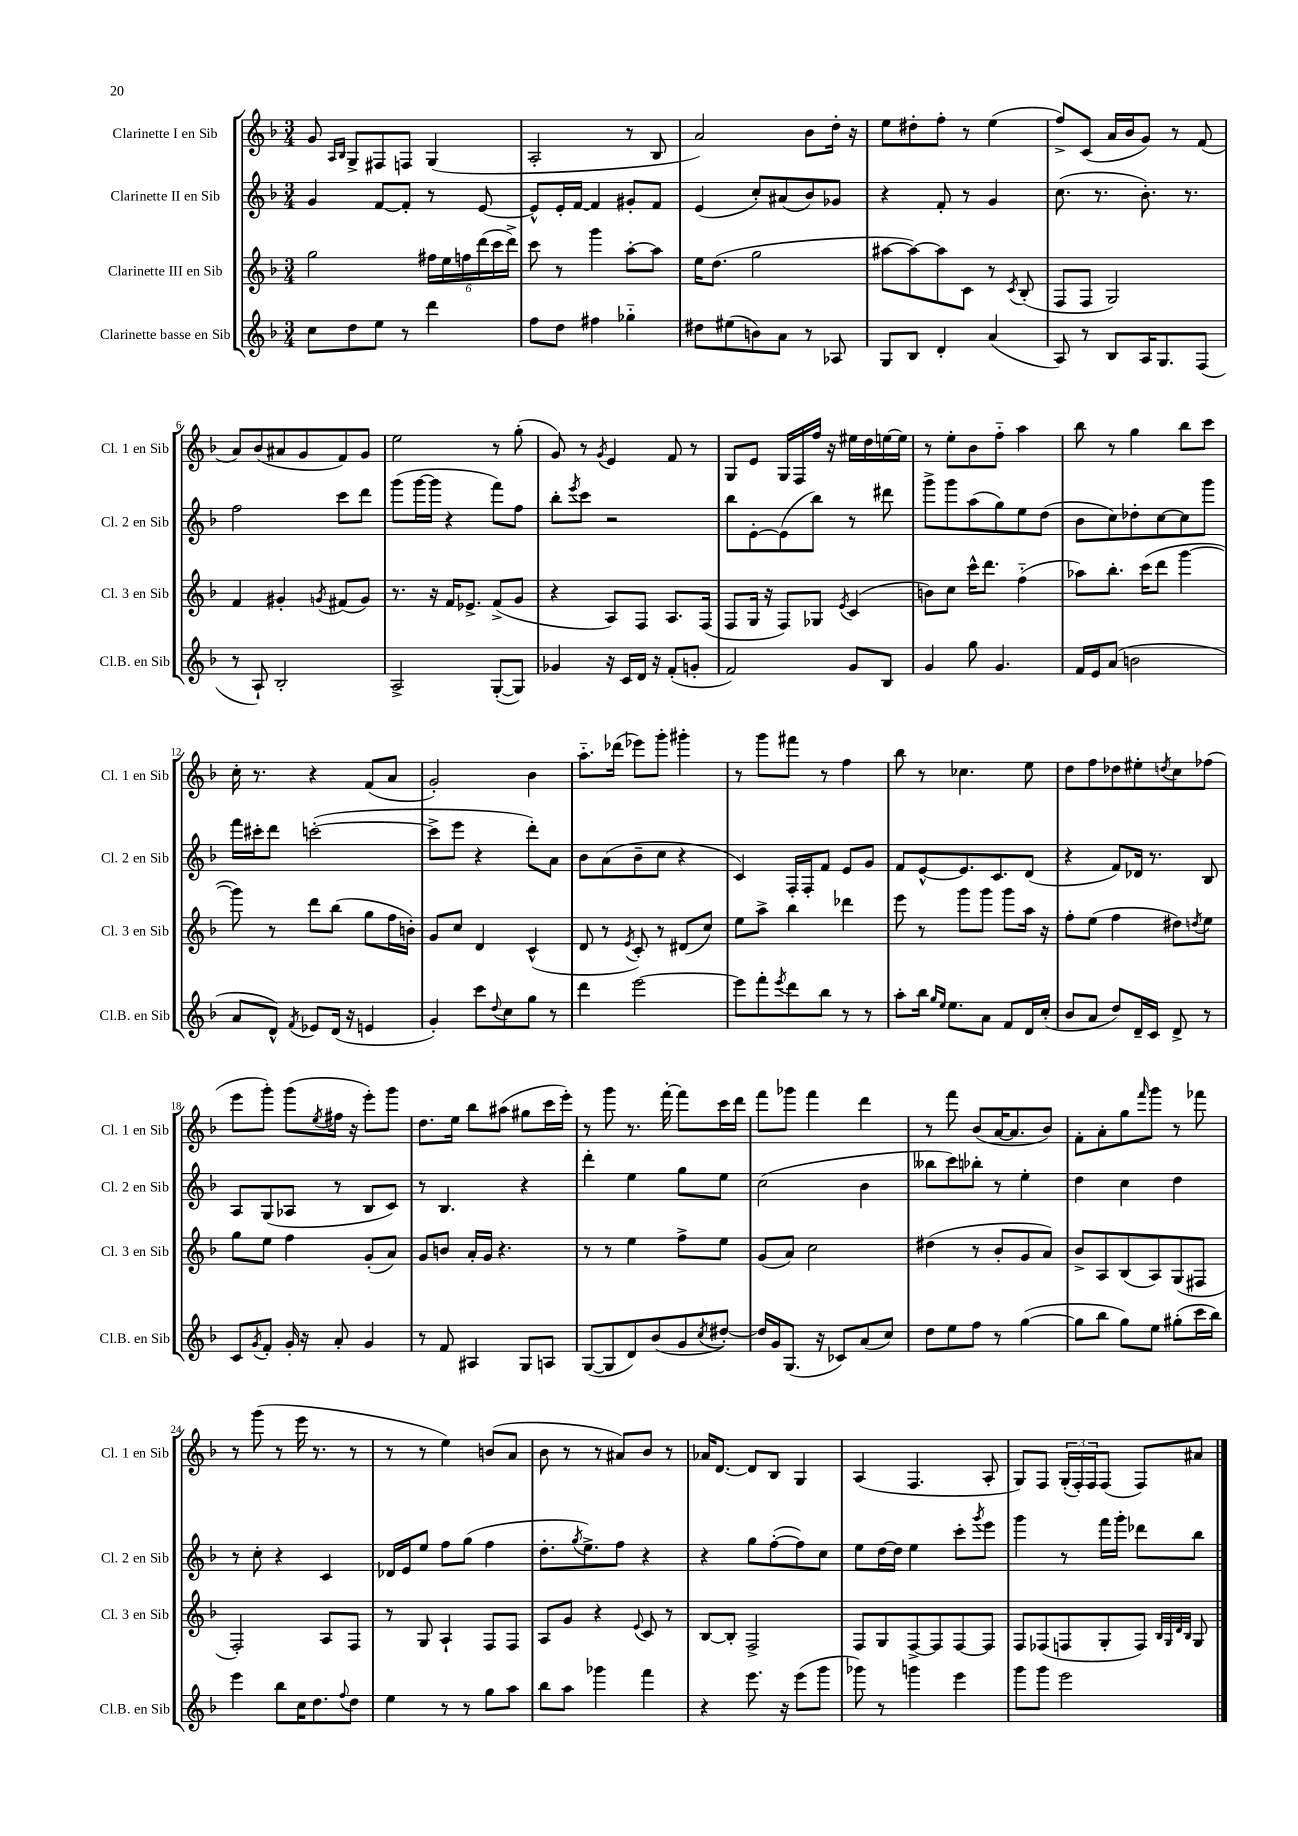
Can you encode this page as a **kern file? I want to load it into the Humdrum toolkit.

**kern	**kern	**kern	**kern
*staff4	*staff3	*staff2	*staff1
*clefG2	*clefG2	*clefG2	*clefG2
*k[b-]	*k[b-]	*k[b-]	*k[b-]
*M3/4	*M3/4	*M3/4	*M3/4
8cc\L	2gg\	4g/	8g/
.	.	.	16qqA/LL
.	.	.	16qqB-/JJ
8dd\	.	.	8G^/L
8ee\J	.	[8f/L	8F#/
8r	.	8f'/]J	8F/J
4ddd\	24ff#\LL	8r	(4G/
.	24ee\	.	.
.	24ff\	.	.
.	(24ddd\	[8e/	.
.	24ccc\	.	.
.	24ddd^\JJ)	.	.
=	=	=	=
8ff\L	8ccc\	8e^^/]L	2A'/
8dd\J	8r	16e'/L	.
.	.	[16f/JJ	.
4ff#\	4ggg\	4f/]	.
4gg-'~\	[8aa'\L	8g#'/L	8r
.	8aa\]J	8f/J	8B-/
=	=	=	=
8dd#\L	16ee\LK	(4e/	2a/)
.	(8.dd\J	.	.
(8ee#\	.	.	.
8b\)	2gg\	8cc'/L)	.
8a\J	.	(8a#/	.
8r	.	8b-/)	8b-\L
8A-/	.	8g-/J	16dd'\Jk
.	.	.	16r
=	=	=	=
8G/L	[8aa#\L	4r	8ee\L
8B-/J	8aa#\_)	.	8dd#'\
4d'/	8aa#\]	8f'/	8ff'\J
.	8c\J	8r	8r
(4a/	8r	4g/	(4ee\
.	8qc/	.	.
.	(8B-'/	.	.
=	=	=	=
8A/)	8F/L	(8.cc\	8ff^/L)
8r	8F/J	.	(8c/J
.	.	8.r	.
8B-/L	2G/)	.	16a/LL
.	.	.	16b-/J
16A/K	.	8.b-'\)	8g/J)
8.G/	.	.	.
.	.	.	8r
.	.	8.r	.
(8F/J	.	.	(8f/
=	=	=	=
8r	4f/	2ff\	8a/L)
8A`/)	.	.	(8b-/
2B-'/	4g#'/	.	8a#/
.	.	.	8g/
.	8qg/	.	.
.	(8f#/L	8ccc\L	8f/)
.	8g/J)	8ddd\J	8g/J
=	=	=	=
2A^/	8.r	(8ggg\L	2ee\
.	.	[16ggg\L	.
.	16r	16ggg\]JJ	.
.	16f/LK	4r	.
.	8.e-^/J	.	.
([8G'/L	(8f^/L	8fff\L)	8r
8G/]J)	8g/J	8ff\J	(8gg'\
=	=	=	=
4g-/	4r	8bb-'\L	8g/)
.	.	8qeee/	.
.	.	8ccc\J	8r
.	.	.	8qg/
16r	8A/L)	2r	4e/
16c/LL	.	.	.
16d/JJ	8F/J	.	.
16r	.	.	.
(8f'/L	8.A/L	.	8f/
8g'/J	.	.	8r
.	(16F/Jk	.	.
=	=	=	=
2f/)	8F/L	8bb-\L	8G/L
.	16G/Jk	[8e'\	8e/J
.	16r	.	.
.	8F/L)	(8e\]	16G/LL
.	.	.	16F/
.	8G-/J	8bb-\J)	16ff/JJ
.	.	.	16r
.	8qe/	.	.
8g/L	(4c/	8r	16ee#\LL
.	.	.	16dd\
8B-/J	.	8ddd#\	[16ee\
.	.	.	16ee\]JJ
=	=	=	=
4g/	8b\L)	8ggg^\L	8r
.	8cc\J	8ggg\	8ee'\L
8gg\	16ccc^^\LK	(8aa\	8b-\
.	8.ddd\J	.	.
4.g/	.	8gg\)	8ff'~\J
.	(4ff'~\	8ee\	4aa\
.	.	(8dd\J	.
=	=	=	=
16f/LL	8aa-\L)	8b-\L	8bb-\
16e/J	.	.	.
(8a/J	8.bb-'\J	8cc\)	8r
2b\	.	8dd-'\	4gg\
.	(16ccc\LK	.	.
.	8ddd\J	[8cc\	.
.	[4ggg\	8cc\]	8bb-\L
.	.	8ggg\J	8ccc\J
=	=	=	=
8a/L	8ggg\])	16fff\LL	16cc'\
.	.	16ccc#'\J	8.r
8d^^/J)	8r	8ddd\J	.
8qf/	.	.	.
8e-/L	8ddd\L	([2ccc'\	4r
(16d/Jk	(8bb-\J	.	.
16r	.	.	.
4e/	8gg\L	.	(8f/L
.	16ff\L	.	8a/J
.	16b'\JJ)	.	.
=	=	=	=
4g'/)	8g/L	8ccc^\]L	2g'/)
.	8cc/J	8eee\J	.
8ccc\L	4d/	4r	.
8qqdd/	.	.	.
8cc\	.	.	.
8gg\J	(4c^^/	8ddd'\L)	4b-\
8r	.	8a\J	.
=	=	=	=
4ddd\	8d/	8b-\L	8.aa'~\L
.	8r	(8a\	.
.	.	.	(16ddd-\Jk
.	8qe/	.	.
[2eee\	8c'/)	8b-~\	8eee-\L)
.	8r	8cc\J	8ggg'\J
.	(8d#/L	4r	4ggg#'\
.	8cc/J)	.	.
=	=	=	=
8eee\]L	8ee\L	4c/)	8r
8fff'\	8aa^\J	.	8ggg\L
8qeee/	.	.	.
8ddd\	4bb-\	16F'/LL	8fff#\J
.	.	16F'/J	.
8bb-\J	.	8f/J	8r
8r	4ddd-\	8e/L	4ff\
8r	.	8g/J	.
=	=	=	=
8aa'\L	8eee\	8f/L	8bb-\
16bb-\Jk	8r	[8e^^/	8r
16qqgg/LL	.	.	.
16qqee/JJ	.	.	.
8.ee\L	.	.	.
.	8ggg\L	8.e/]	4.cc-\
8a\J	8ggg\J	.	.
.	.	8.c/	.
8f/L	8ggg\L	.	.
16d/L	16aa\Jk	(8d/J	8ee\
(16cc'/JJ	16r	.	.
=	=	=	=
8b-/L	8ff'\L	4r	8dd\L
8a/J	(8ee\J	.	8ff\
8dd/L)	4ff\	8f/L)	8dd-\
16d~/L	.	16d-/Jk	8ee#'\
16c/JJ	.	8.r	.
.	.	.	8qdd/
8d^/	8dd#\L)	.	8cc\
.	8qdd/	.	.
8r	8ee\J	8B-/	(8ff-\J
=	=	=	=
8c/L	8gg\L	8A/L	8eee\L
8qg/	.	.	.
8f'/J	8ee\J	(8G/	8ggg'\J)
16g'/	4ff\	8A-/J	(8ggg\L
16r	.	.	.
.	.	.	8qee/
8a'/	.	8r	16ff#\Jk
.	.	.	16r
4g/	(8g'/L	8B-/L	8eee'\L)
.	8a/J)	8c/J)	8ggg\J
=	=	=	=
8r	8g/L	8r	8.dd\L
8f/	8b/J	4.B-/	.
.	.	.	16ee\Jk
4A#/	16a'/LL	.	8bb-\L
.	16g/JJ	.	.
.	4.r	.	(8aa#\J
8G/L	.	4r	8gg#\L
8A/J	.	.	16ccc\L
.	.	.	16eee'\JJ)
=	=	=	=
([8G/L	8r	4ddd'\	8r
8G/]	8r	.	8ggg\
8d/)	4ee\	4ee\	8.r
(8b-/	.	.	.
.	.	.	[16fff'\
8g/	8ff^\L	8gg\L	8fff\]L
8qcc/	.	.	.
[8dd#'/J)	8ee\J	8ee\J	16ccc\L
.	.	.	16ddd\JJ
=	=	=	=
16dd#/]LL	(8g/L	(2cc\	8fff\L
16g/J	.	.	.
(8.G/J	8a/J)	.	8ggg-\J
.	2cc\	.	4fff\
16r	.	.	.
8c-/L)	.	.	.
(8a/	.	4b-\	4ddd\
8cc/J)	.	.	.
=	=	=	=
8dd\L	(4dd#\	8bb--\L	8r
8ee\	.	8ccc\)	8fff\
8ff\J	8r	8bb-'\J	(8b-/L
8r	8b-'/L	8r	[16a/K
.	.	.	8.a/]
([4gg\	8g/	4ee'\	.
.	8a/J)	.	8b-/J)
=	=	=	=
8gg\]L	8b-^/L	4dd\	8f'\L
8bb-\J	8A/	.	8a'\
8gg\L)	(8B-/	4cc\	8gg\
.	.	.	16qqfff/
8ee\J	8A/)	.	8ggg\J
(8gg#'\L	(8G/	4dd\	8r
16ccc\L	8F#/J	.	8fff-\
16bb-\JJ)	.	.	.
=	=	=	=
4eee\	2F'/)	8r	8r
.	.	8cc'\	(8ggg\
8bb-\L	.	4r	8r
16cc\K	.	.	16eee\
8.dd\	.	.	8.r
.	8A/L	4c/	.
8qqff/	.	.	.
8dd\J	8F/J	.	8r
=	=	=	=
4ee\	8r	16d-/LL	8r
.	.	16e/J	.
.	8G/	8ee/J	8r
8r	4A`/	8ff\L	4ee\)
8r	.	(8gg\J	.
8gg\L	8F/L	4ff\	(8b/L
8aa\J	8F/J	.	8a/J
=	=	=	=
8bb-\L	8A/L	8.dd'\L	8b-\
8aa\J	8g/J	.	8r
.	.	8qgg/	.
.	.	8.ee^\)	.
4ggg-\	4r	.	8r
.	.	8ff\J	8a#/L)
.	8qqe/	.	.
4fff\	8c/	4r	8b-/J
.	8r	.	8r
=	=	=	=
4r	[8B-/L	4r	16a-/LK
.	.	.	[8.d/J
.	8B-'/]J	.	.
8.eee\	2F^/	8gg\L	8d/]L
.	.	([8ff'\	8B-/J
16r	.	.	.
(8eee\L	.	8ff\])	4G/
8ggg\J	.	8cc\J	.
=	=	=	=
8ggg-\)	8F/L	8ee\L	(4A/
8r	8G/	[16dd\L	.
.	.	16dd\]JJ	.
4ggg\	[8F^/	4ee\	4.F/
.	8F/]	.	.
4eee\	[8F/	8ccc'\L	.
.	.	8qggg/	.
.	8F/]J	8eee\J	8A'/
=	=	=	=
8ggg\L	8F/L	4ggg\	8G/L)
8ggg\J	(8F-/	.	8F/J
2eee\	8F/	8r	(24G'/LL
.	.	.	24F'/)
.	.	.	24F/J
.	8G'/	16fff\LL	(8F/J
.	.	16ggg'\JJ	.
.	8F/J)	8ddd-\L	8F/L)
.	32qqB-/LLL	.	.
.	32qqG/	.	.
.	32qqd/	.	.
.	32qqB-/JJJ	.	.
.	8G/	8bb-\J	8a#/J
==	==	==	==
*-	*-	*-	*-
